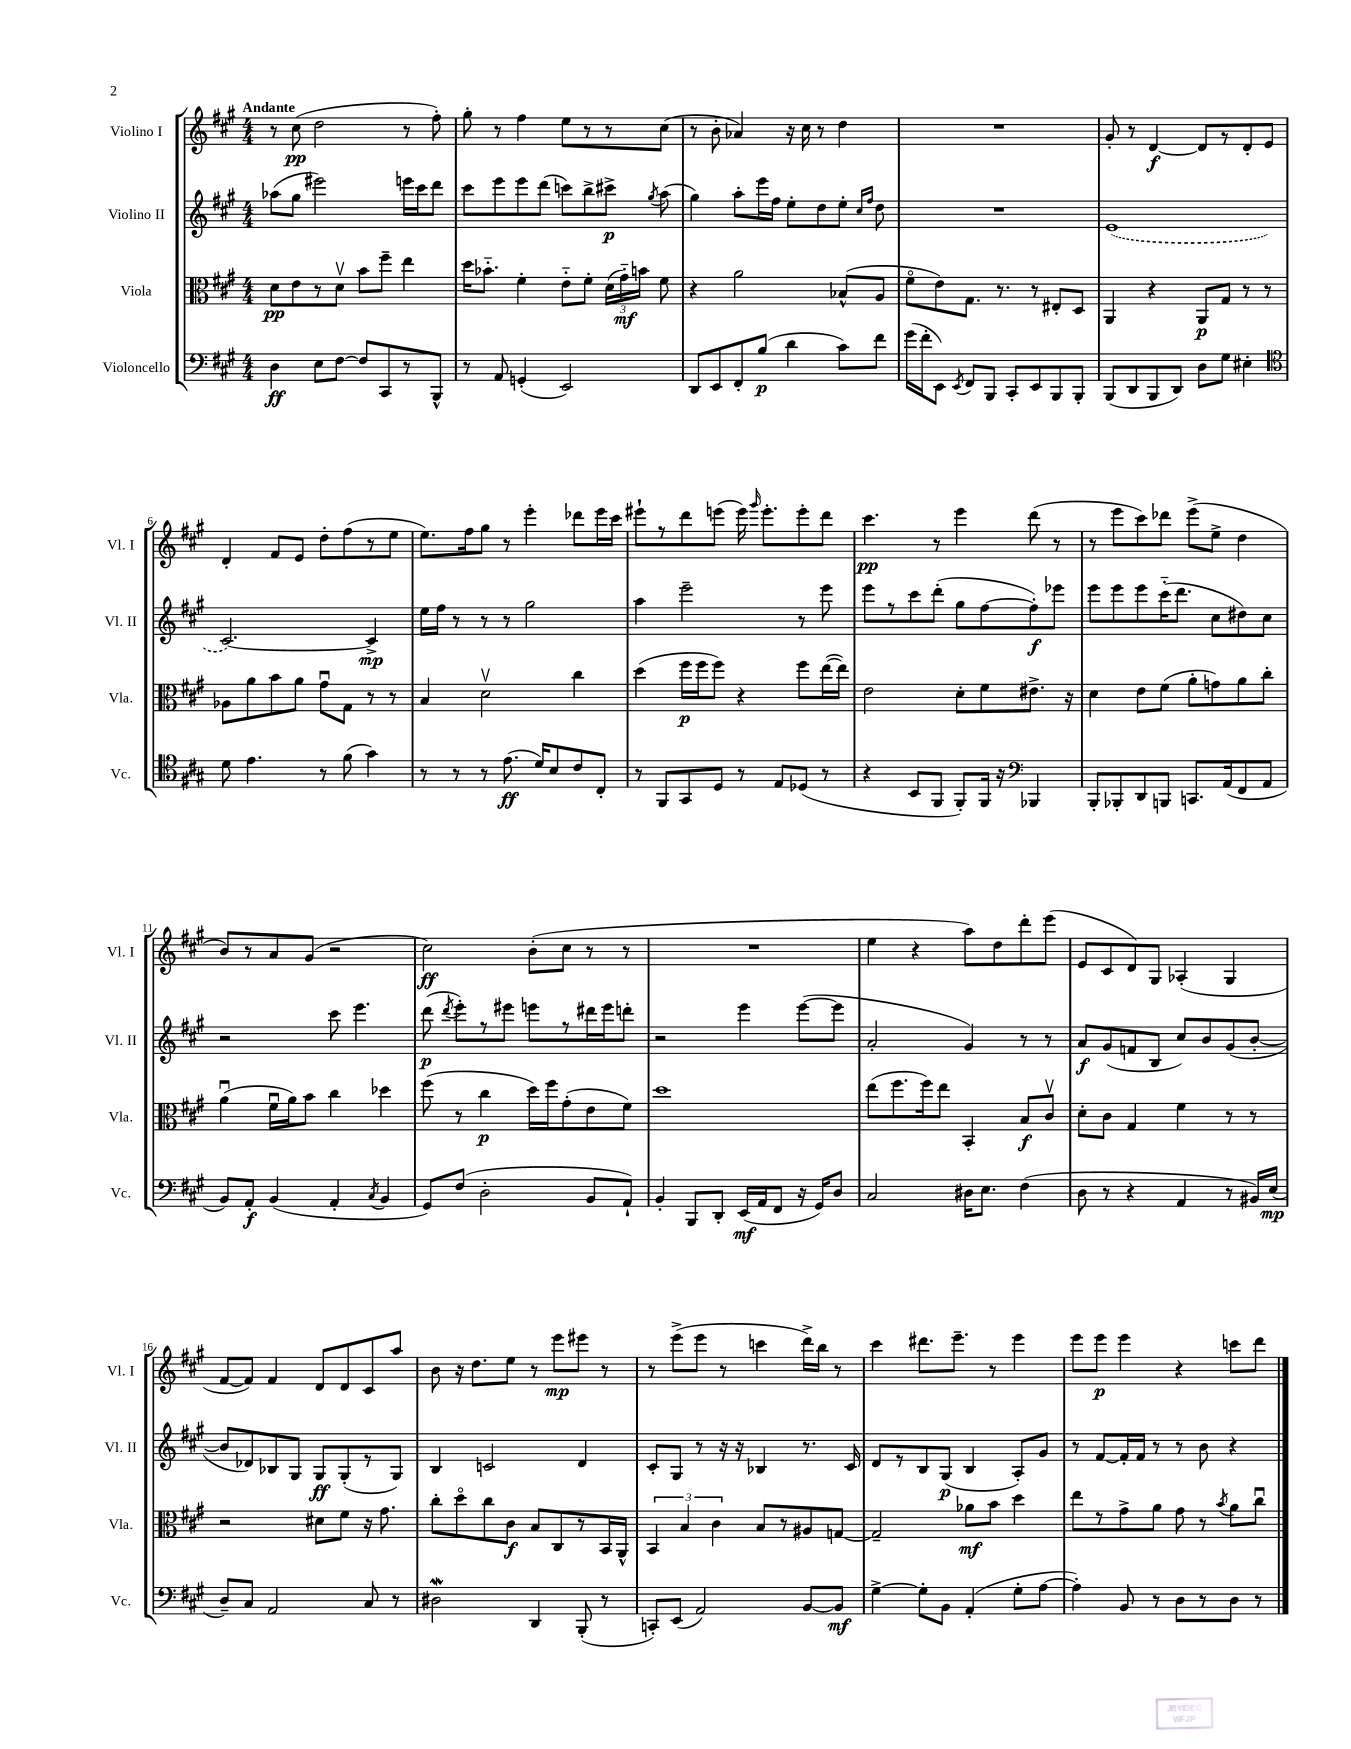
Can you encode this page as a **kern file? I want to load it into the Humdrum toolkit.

**kern	**kern	**kern	**kern
*staff4	*staff3	*staff2	*staff1
*clefF4	*clefC3	*clefG2	*clefG2
*k[f#c#g#]	*k[f#c#g#]	*k[f#c#g#]	*k[f#c#g#]
*M4/4	*M4/4	*M4/4	*M4/4
4D	8d	(8aa-	8r
.	8e	8gg#	(8cc#
8E	8r	2eee#)	2dd
[8F#	8dv	.	.
8F#]	8b	.	.
8CC#	8ff#~	.	.
8r	4ee	16eee	8r
.	.	16ccc#	.
8BBB^^	.	8ddd	8ff#')
=	=	=	=
8r	16dd	8ccc#	8gg#'
.	8.b-'~	.	.
8AA	.	8eee	8r
(4GG'	4f#'	8eee	4ff#
.	.	(8ddd	.
2EE)	8e'~	8ccc)	8ee
.	8f#'	8bb^	8r
.	(24d	8ccc#^	8r
.	24g#'~)	.	.
.	24b	.	.
.	.	8qgg#	.
.	8f#	(8aa	(8cc#
=	=	=	=
8DD	4r	4gg#)	8r
8EE	.	.	8b'
8FF#'	2a	8aa'	4a-)
(8B	.	16eee	.
.	.	16ff#	.
4d	.	8ee'	16r
.	.	.	16cc#
.	.	8dd	8r
8c#)	(8B-^^	8ee'	4dd
.	.	16qqcc#	.
.	.	16qqff#	.
8f#	8A	8dd	.
=	=	=	=
(16g#	8f#o	1r	1r
16f#'	.	.	.
8EE)	8e)	.	.
8qEE	.	.	.
8FF#	8.G#	.	.
8BBB	.	.	.
.	8.r	.	.
8CC#'	.	.	.
8EE	8r	.	.
8BBB	8E#'	.	.
8BBB'	8D	.	.
=	=	=	=
(8BBB	4AA	(1e	8g#'
8DD	.	.	8r
8BBB	4r	.	[4d
8DD)	.	.	.
8D	8AA	.	8d]
8G#	8G#	.	8r
4E#'	8r	.	8d'
.	8r	.	8e
=	=	=	=
*clefC4	*	*	*
8d	8A-	[2.c#)	4d'
4.e	8a	.	.
.	8b	.	8f#
.	8a	.	8e
8r	8g#u	.	8dd'
(8f#	8G#	.	(8ff#
4g#)	8r	4c#^]	8r
.	8r	.	8ee
=	=	=	=
8r	4B	16ee	8.ee)
.	.	16ff#	.
8r	.	8r	.
.	.	.	16ff#
8r	2dv	8r	8gg#
(8.e	.	8r	8r
.	.	2gg#	4eee'
16d)	.	.	.
8B	.	.	.
8c#	4cc#	.	8ddd-
8C#'	.	.	16eee
.	.	.	16ccc#
=	=	=	=
8r	(4dd	4aa	8eee#`
8FF#	.	.	8r
8GG#	16ff#	2eee~	8ddd
.	16ff#	.	.
8D	8ff#)	.	(8eee
8r	4r	.	16eee)
.	.	.	16qqggg#
.	.	.	8.eee'
8E	.	.	.
(8D-	8ff#	8r	8eee'
8r	([16ee	8eee	8ddd
.	16ee])	.	.
=	=	=	=
4r	2e	8eee	4.ccc#
.	.	8r	.
8BB	.	8ccc#	.
8FF#	.	(8ddd'	8r
8FF#')	8d'	8gg#	4eee
16FF#	8f#	[8ff#	.
16r	.	.	.
*clefF4	*	*	*
4BBB-	8.e#^	8ff#'])	(8ddd
.	.	8eee-	8r
.	16r	.	.
=	=	=	=
8BBB'	4d	8eee	8r
8BBB-'	.	8eee	8eee
8DD	8e	8eee	8ccc#)
8BBB	(8f#	(16ccc#'~	8ddd-
.	.	8.ddd	.
8.CC	8a'	.	(8eee^
.	8g)	8cc#	8ee^
(16AA	.	.	.
8FF#	8a	8dd#)	4dd
8AA	8cc#'	8cc#	.
=	=	=	=
8BB)	(4au	2r	8b)
8AA'	.	.	8r
(4BB	16f#u	.	8a
.	16a)	.	.
.	8b	.	(8g#
4AA'	4cc#	8ccc#	2r
.	.	4.eee	.
8qC#	.	.	.
4BB	4dd-	.	.
=	=	=	=
8GG#)	(8ff#	(8ddd	2cc#)
.	.	8qddd	.
(8F#	8r	8eee')	.
2D'	4cc#	8r	.
.	.	8eee#	.
.	16dd)	8eee	(8b'
.	16ff#	.	.
.	(8g#'	8r	8cc#
8BB	8e	16ddd#	8r
.	.	16eee	.
8AA`)	8f#)	8ddd'	8r
=	=	=	=
4BB'	1dd	2r	1r
8BBB	.	.	.
8DD'	.	.	.
(16EE	.	4eee	.
16AA	.	.	.
8FF#	.	.	.
16r	.	([8eee	.
16GG#)	.	.	.
8D	.	8eee]	.
=	=	=	=
2C#	(8ee	2a'	4ee
.	8.ff#	.	.
.	.	.	4r
.	16ff#)	.	.
.	8ee	.	.
16D#	4BB'	4g#)	8aa)
8.E	.	.	.
.	.	.	8dd
(4F#	8B	8r	8ddd'
.	8c#v	8r	(8eee
=	=	=	=
8D	8d'	8a	8e
8r	8c#	(8g#	8c#
4r	4G#	8f	8d)
.	.	8B	8G#
4AA	4f#	8cc#)	(4A-'
.	.	8b	.
8r	8r	(8g#	4G#
16BB#)	8r	[8b'	.
(16E	.	.	.
=	=	=	=
8D~)	2r	8b]	[8f#
8C#	.	8d-)	8f#])
2AA	.	8B-	4f#
.	.	8G#	.
.	8d#	8G#	8d
.	8f#	(8G#'	8d
8C#	16r	8r	8c#
.	8.g#	.	.
8r	.	8G#)	8aa
=	=	=	=
2D#	8cc#'	4B	8b
.	8ddo	.	16r
.	.	.	8.dd
.	8cc#	2c	.
.	8c#	.	8ee
4DD	8B	.	8r
.	8C#	.	8eee
(8BBB'	8r	4d	8eee#
8r	16BB	.	8r
.	16AA^^	.	.
=	=	=	=
8CC')	6BB	8c#'	8r
(8EE	.	8G#	(8eee^
.	6B	.	.
2AA)	.	8r	8eee
.	6c#	.	.
.	.	16r	8r
.	.	16r	.
.	8B	4B-	4ccc
.	8r	.	.
[8BB	8A#	8.r	16ddd^)
.	.	.	16bb
8BB]	[8G	.	8r
.	.	16c#	.
=	=	=	=
[4G#^	2G~]	8d	4ccc#
.	.	8r	.
8G#']	.	8B	8.ddd#
8BB	.	(8G#	.
.	.	.	8.eee~
(4AA'	8a-	4B	.
.	8b	.	8r
8G#'	4dd	8A')	4eee
[8A	.	8g#	.
=	=	=	=
4A'])	8ee	8r	8eee
.	8r	[8f#	8eee
8BB	8g#^	16f#']	4eee
.	.	16f#	.
8r	8a	8r	.
8D	8g#	8r	4r
8r	8r	8b	.
.	8qb	.	.
8D	8a	4r	8ccc
8r	8cc#u	.	8ddd
==	==	==	==
*-	*-	*-	*-
